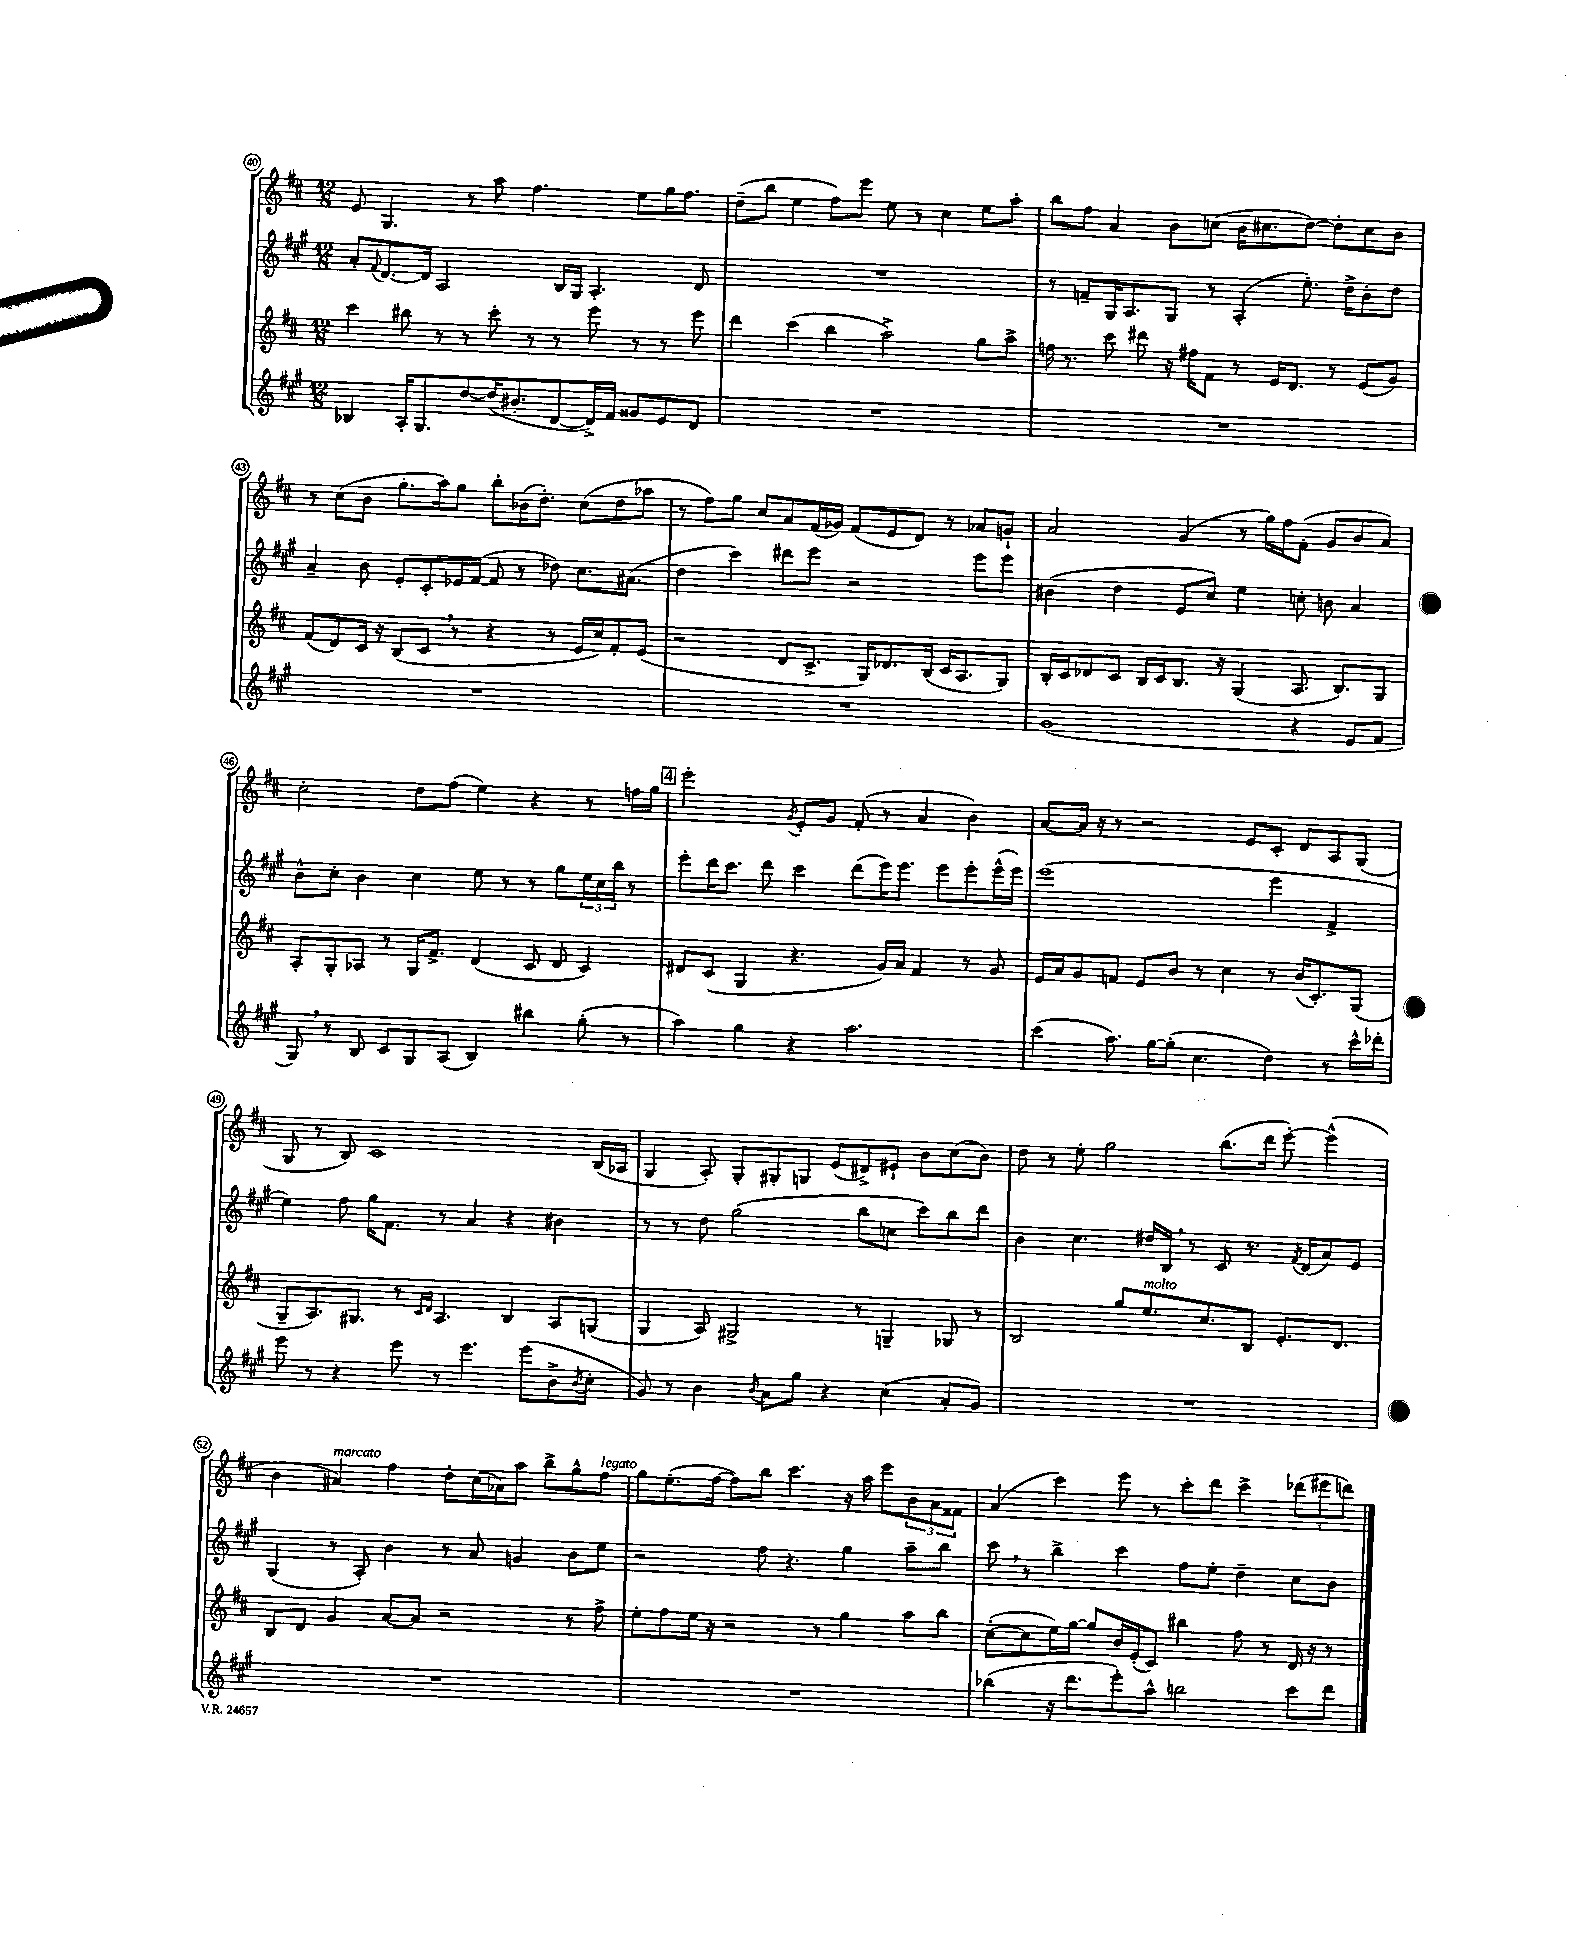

**kern	**kern	**kern	**kern
*staff4	*staff3	*staff2	*staff1
*clefG2	*clefG2	*clefG2	*clefG2
*k[f#c#g#]	*k[f#c#]	*k[f#c#g#]	*k[f#c#]
*M12/8	*M12/8	*M12/8	*M12/8
4B-	4ccc#	8a'	8e
.	.	8qqf#	.
.	.	[8.d	4.G
16A'	8bb#	.	.
8.G#	.	16d]	.
.	8r	2A	.
[8dd	8r	.	8r
(16dd]	8ccc#'	.	8aa
8.b#'	.	.	.
.	8r	.	4.ff#
[8d	8r	16B	.
.	.	16G#	.
16d^])	8eee	4.A'	.
16f#	.	.	.
8g##	8r	.	8ee
8e	8r	.	16gg
.	.	.	8.ff#
8d	8eee	8d	.
=	=	=	=
1.r	4ddd	1.r	(8dd~
.	.	.	8bb
.	(4ccc#	.	4ee
.	4bb	.	8ff#)
.	.	.	8eee
.	2aa^)	.	8ee
.	.	.	8r
.	.	.	4cc#
.	8gg	.	8ee
.	8aa^	.	8aa'
=	=	=	=
1.r	16ff	8r	8bb
.	8.r	.	.
.	.	8f~	8ff#
.	8ccc#	16G#	4a
.	.	8.A	.
.	8ddd#	.	.
.	16r	8G#	8b
.	16ff#	.	.
.	8f#	8r	(8cc
.	8r	(4A'	16b
.	.	.	8.cc#
.	16e	.	.
.	8.d	.	.
.	.	8.ee')	[8dd)
.	8r	.	8dd']
.	.	16dd^	.
.	(8e	8b'	8cc#
.	8g)	8dd	8b
=	=	=	=
1.r	(8f#	4a~	8r
.	8d)	.	(8cc#
.	16c#	8b	8b
.	16r	.	.
.	(8B	8e'	8.gg'
.	8c#	8c#'	.
.	.	.	16aa)
.	8r	16e-	8gg
.	.	([16f#	.
.	4r	8f#]	8bb'
.	.	8r	(16b-
.	.	.	8.dd')
.	8r	8dd-)	.
.	16e	8.cc#	(8cc#
.	16cc#)	.	.
.	8f#'	.	8dd
.	.	(8.a#	.
.	(8e	.	8aa-
=	=	=	=
1.r	2r	4dd	8r
.	.	.	8ff#)
.	.	4ccc#)	8gg
.	.	.	8cc#
.	8d	8ddd#	8a
.	8.c#^	8eee	(16f#
.	.	.	16g-)
.	.	2r	(8f#
.	16G)	.	.
.	8.d-	.	8e
.	.	.	8d)
.	(16B	.	.
.	16c#	.	8r
.	8.A	.	.
.	.	8eee	8a-
.	8G)	8eee	8g`
=	=	=	=
(1g#	16B'	(4b#	2a
.	16c#	.	.
.	8d-	.	.
.	8c#	4dd	.
.	16B	.	.
.	16c#	.	.
.	8.B	8e	(4g
.	.	8cc#)	.
.	16r	.	.
.	(4G	4ee	8r
.	.	.	16gg)
.	.	.	16ff#
4r	8.A	8cc'	(8f#'
.	.	8b	8g
.	8.B)	.	.
8e	.	4a	8b
8f#	8G	.	8a)
=	=	=	=
8G#)	8A'	8b^^	2cc#'
8r	8G'	8cc#'	.
8B	8A-	4b	.
8c#	8r	.	.
8G#	16G	4cc#	8dd
.	8.f#^	.	.
(8A	.	.	(8ff#
4B)	(4d	8ee	4ee)
.	.	8r	.
4bb#	8c#	8r	4r
.	8d	8gg#	.
(8gg#'	4c#)	24ee	8r
.	.	24cc#	.
.	.	24bb	.
8r	.	8r	16ff
.	.	.	16gg
=	=	=	=
4aa)	8d#	8eee'	2eee'
.	(8c#	16ddd	.
.	.	8.ccc#	.
4gg#	4G	.	.
.	.	8ddd	.
.	.	.	8qg
4r	4.r	4ccc#	8e'
.	.	.	8g
2.aa	.	(8ddd	(8f#'
.	16g)	16eee)	8r
.	16a	8.eee	.
.	4f#	.	4a
.	.	8eee	.
.	8r	8eee'	4b)
.	8g	(16eee^^	.
.	.	16eee)	.
=	=	=	=
(4ccc#	16e	(1eee	[8a
.	16a	.	.
.	8g	.	16a]
.	.	.	16r
8.aa)	8f	.	8r
.	8e	.	2r
[16gg#	.	.	.
(8gg#']	8b	.	.
4.cc#	8r	.	.
.	4cc#	.	.
.	.	.	8e
4dd)	8r	4eee	8c#'
.	(16b	.	8d
.	8.c#')	.	.
8r	.	4f#^	8A
16ccc#^^	(8G	.	(8G
16ddd-'	.	.	.
=	=	=	=
8eee	8G~	4ee)	8G
8r	8.A)	.	8r
4r	.	8ff#	8B)
.	8.G#	.	.
.	.	16gg#	1c#
.	.	8.f#	.
8eee	8r	.	.
.	16qqc#	.	.
.	16qqd	.	.
8r	4.A	8r	.
4.eee	.	4a	.
.	4B	4r	.
(8eee	.	.	.
8b^	8A	4b#	.
8qb	.	.	.
8cc#'	(8G	.	(16B
.	.	.	16A-
=	=	=	=
8g#)	4G	8r	4G
8r	.	8r	.
4b	8A)	8dd	8A')
.	2G#^	(2gg#	8G'
8qb	.	.	.
8a	.	.	8G#'
8gg#	.	.	8G
4r	.	.	(8e
.	8r	8bb	8d#^)
(4cc#	4G~	8cc	8e#`
.	.	8ccc#)	8b
8a'	8G-	8bb	(8cc#
8g#)	8r	8ddd	8b)
=	=	=	=
1.r	2B	4b	8dd
.	.	.	8r
.	.	4.cc#	8ee'
.	.	.	2gg
.	8gg	.	.
.	8.ee	16dd#	.
.	.	16B	.
.	.	8r	.
.	8.cc#	.	.
.	.	8c#	(8.bb
.	8B	8.r	.
.	.	.	16ddd
.	8.e'	.	[8eee')
.	.	8qf#	.
.	.	(16d	.
.	.	8a)	(4eee^^]
.	8.d	.	.
.	.	8e	.
=	=	=	=
1.r	8B	(4G#	4b
.	8d	.	.
.	4g	8r	4a#)
.	.	8A')	.
.	[8a	4b	4ff#
.	8a]	.	.
.	2r	8r	8dd'
.	.	8a	(16cc#
.	.	.	16a-)
.	.	4g	8aa
.	.	.	8bb^
.	8r	8b	8gg^^
.	8ff#^	8ee	8ff#
=	=	=	=
1.r	8ee'	2r	8gg
.	8ff#	.	(8.ee'
.	16ee	.	.
.	16r	.	[16ff#
.	2r	.	8ff#])
.	.	8ff#	8bb
.	.	4.r	4.ccc#
.	8r	.	.
.	4gg	4gg#	16r
.	.	.	16aa
.	.	.	8eee
.	8aa	8aa~	12b
.	.	.	12a
.	8bb	8bb	.
.	.	.	12f##
=	=	=	=
(4bb-	([8cc#'	8ccc#	(4a
.	8cc#]	8r	.
16r	16ee)	4bb^	4ccc#)
8.ddd	[16gg	.	.
.	8gg]	.	.
8eee')	16b	4ccc#	8eee
.	(16e'	.	.
8aa^^	8c#)	.	8r
2bb	4bb#	8ff#	8ccc#'
.	.	8ee'	8ddd
.	8ff#	4dd~	4ccc#^
.	8r	.	.
8ccc#	16d	8cc#	(12ddd-
.	16r	.	.
.	.	.	12eee#
8ddd	8r	8b	.
.	.	.	12ddd)
==	==	==	==
*-	*-	*-	*-
